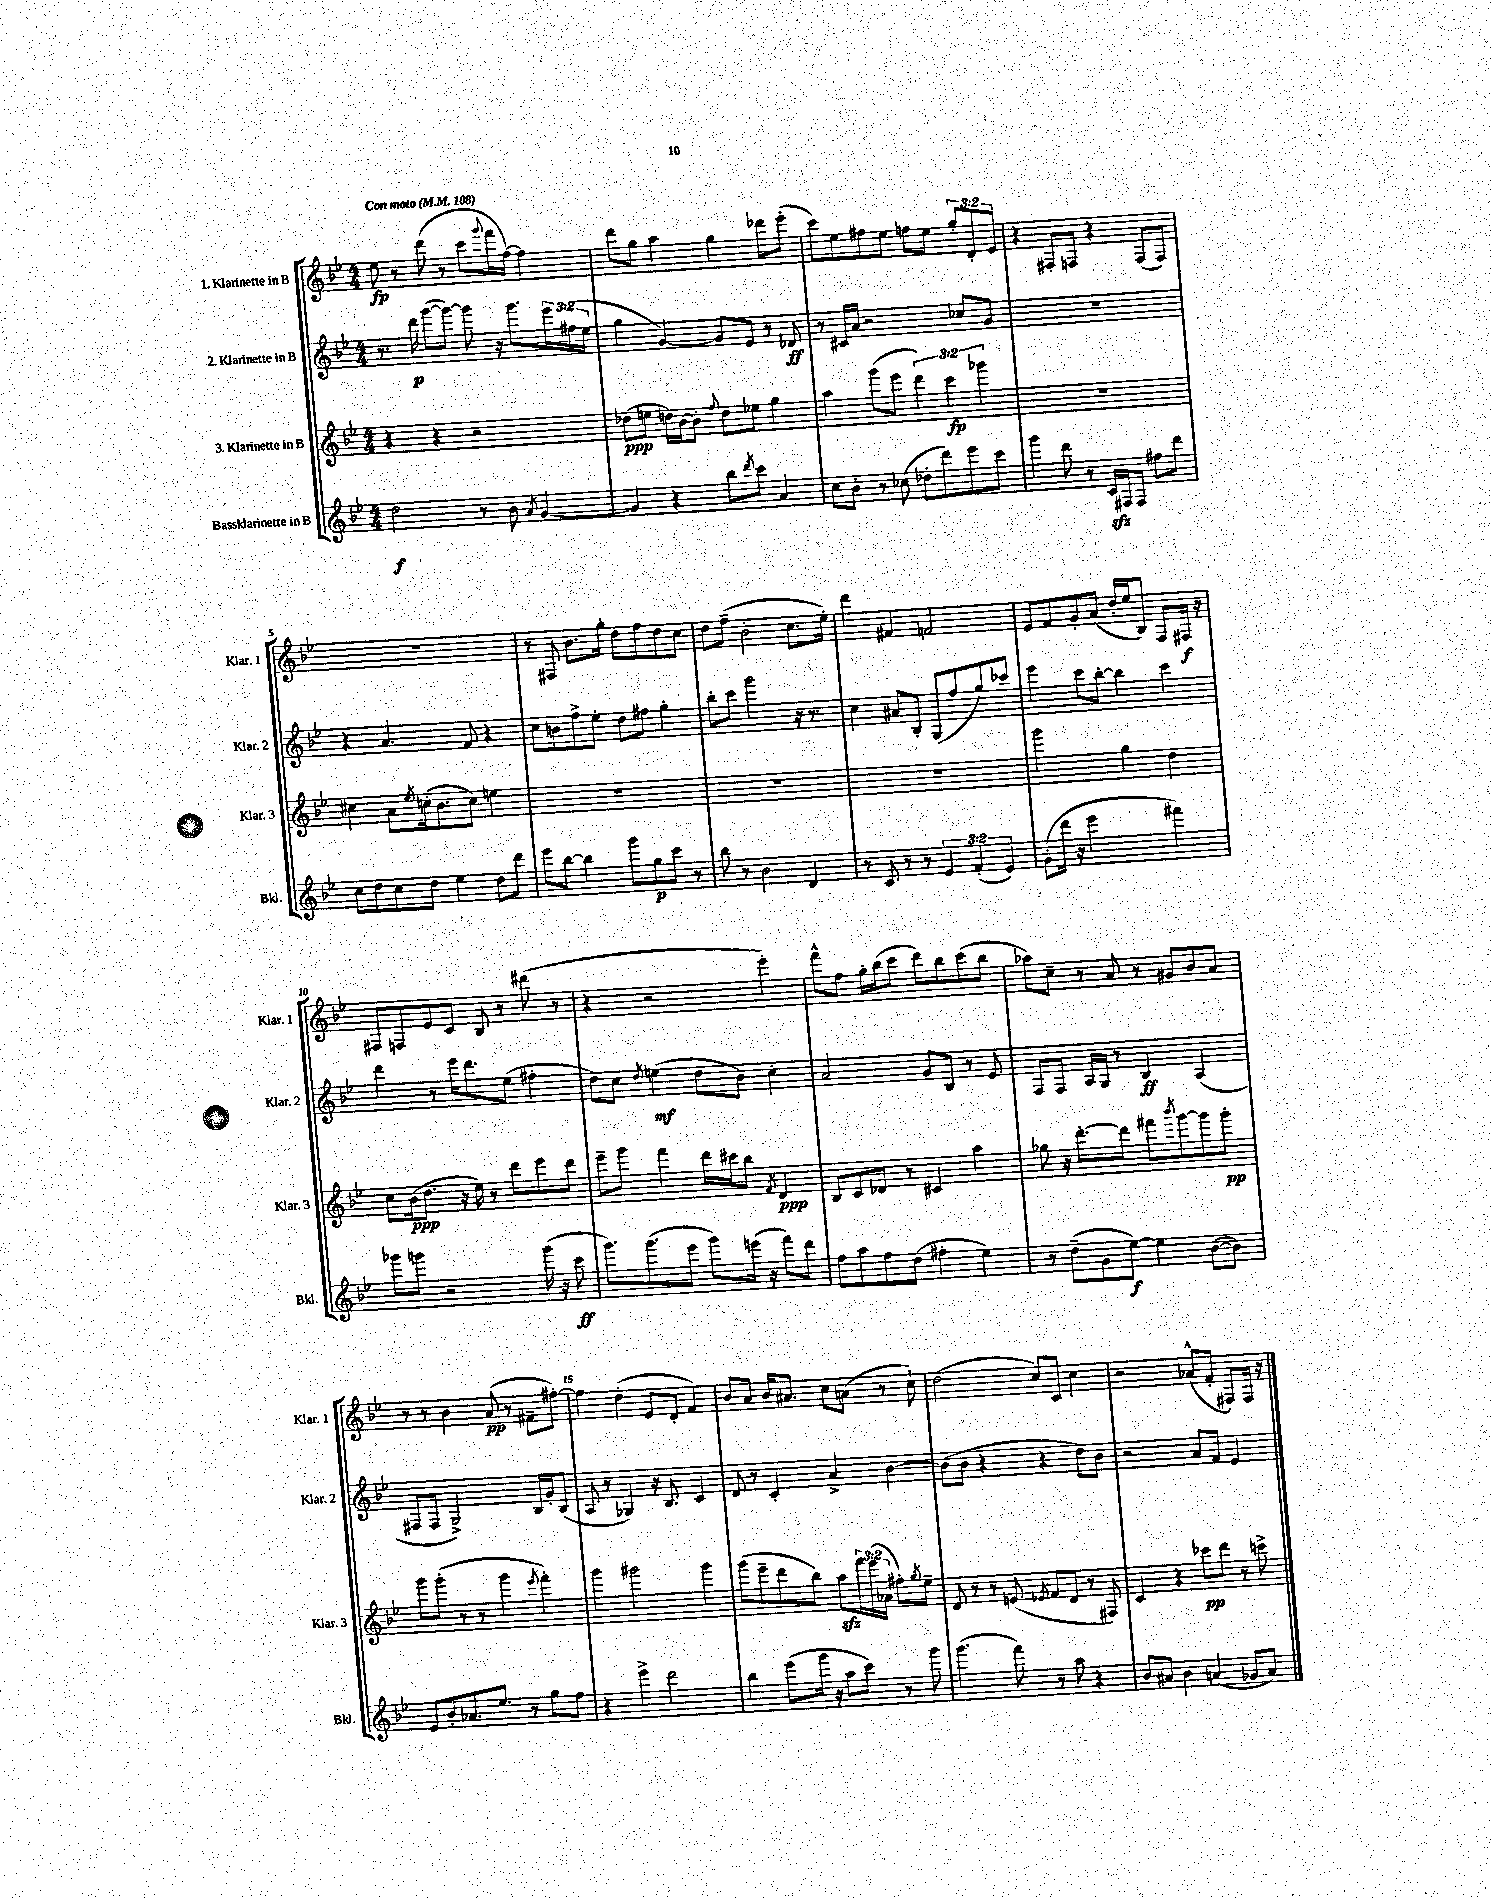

**kern	**dynam	**kern	**dynam	**kern	**dynam	**kern	**dynam
*part4	*part4	*part3	*part3	*part2	*part2	*part1	*part1
*staff4	*staff4	*staff3	*staff3	*staff2	*staff2	*staff1	*staff1
*I"Bassklarinette in B	*	*I"3. Klarinette in B	*	*I"2. Klarinette in B	*	*I"1. Klarinette in B	*
*I'Bkl.	*	*I'Klar. 3	*	*I'Klar. 2	*	*I'Klar. 1	*
*clefG2	*	*clefG2	*	*clefG2	*	*clefG2	*
*k[b-e-]	*	*k[b-e-]	*	*k[b-e-]	*	*k[b-e-]	*
*M4/4	*	*M4/4	*	*M4/4	*	*M4/4	*
*MM108	*	*MM108	*	*MM108	*	*MM108	*
=1	=1	=1	=1	=1	=1	=1	=1
!	!	!	!	!	!	!LO:TX:a:B:t=Con moto	!
2dd\	f	4r	.	8.r	.	8ee-\	fp
.	.	.	.	.	.	8r	.
.	.	.	.	16ddd\	p	.	.
.	.	4r	.	([8ggg\L	.	(8ddd\	.
.	.	.	.	8ggg\J_)	.	8r	.
8r	.	2r	.	8ggg\]	.	8ccc\L	.
.	.	.	.	.	.	8qqggg/	.
8b-\	.	.	.	16r	.	16fff\L	.
.	.	.	.	8.ggg\L	.	[16ff\JJ)	.
8qa/	.	.	.	.	.	.	.
[4g/	.	.	.	.	.	4ff\]	.
.	.	.	.	24eee-\L	.	.	.
.	.	.	.	(24ff#X\	.	.	.
.	.	.	.	24ee-\JJ	.	.	.
=2	=2	=2	=2	=2	=2	=2	=2
4g/]	.	(8dd-X\L	ppp	4gg\	.	8ddd\L	.
.	.	8een\J	.	.	.	8gg\J	.
4r	.	16ddn\LL)	.	[4g/)	.	4aa\	.
.	.	[16b-\J	.	.	.	.	.
.	.	8b-'\J]	.	.	.	.	.
.	.	8qqff/	.	.	.	.	.
8bb-\L	.	8dd\L	.	8g/L]	.	4gg\	.
8qddd/	.	.	.	.	.	.	.
8ccc\J	.	8ee-X\J	.	8e-/J	.	.	.
4a/	.	4gg\	.	8r	.	8ddd-X\L	.
.	.	.	.	8d-X/	ff	(8eee-'\J	.
=3	=3	=3	=3	=3	=3	=3	=3
8cc\L	.	4aa\	.	8r	.	8ccc\L)	.
8b-'\J	.	.	.	16c#X/LL	.	8ee-\	.
.	.	.	.	16a/JJ	.	.	.
8r	.	(8ggg\L	.	2r	.	8ff#X\	.
(8cc-X\	.	8eee-\J	.	.	.	8ee-\J	.
8dd-X'\L	.	6ddd\)	.	.	.	8ffn\L	.
8ddd\)	.	.	.	.	.	8ee-\J	.
.	.	6ccc\	fp	.	.	.	.
8eee-\	.	.	.	8cc-X/L	.	12gg'/L	.
.	.	6ggg-X\	.	.	.	12d'/	.
8ccc\J	.	.	.	8g/J	.	.	.
.	.	.	.	.	.	12e-/J	.
=4	=4	=4	=4	=4	=4	=4	=4
4ggg\	.	1r	.	1r	.	4r	.
8ddd\	.	.	.	.	.	8F#X'/L	.
8r	.	.	.	.	.	8Fn/J	.
16czz/LL	.	.	.	.	.	4r	.
16F#X/J	.	.	.	.	.	.	.
8F#/J	.	.	.	.	.	.	.
8ff#X\L	.	.	.	.	.	(8F/L	.
8ddd\J	.	.	.	.	.	8F/J)	.
!!LO:LB:g=z
=5	=5	=5	=5	=5	=5	=5	=5
8cc\L	.	4cc#X\	.	4r	.	1r	.
8dd\	.	.	.	.	.	.	.
8cc\	.	8a\L	.	4.a/	.	.	.
.	.	8qee-/	.	.	.	.	.
8dd\J	.	(16ccn'\k	.	.	.	.	.
.	.	8.b-\	.	.	.	.	.
4ee-\	.	.	.	.	.	.	.
.	.	8cc\J)	.	8f/	.	.	.
8dd\L	.	4een\	.	4r	.	.	.
8ddd\J	.	.	.	.	.	.	.
=6	=6	=6	=6	=6	=6	=6	=6
8eee-\L	.	1r	.	8cc\L	.	8r	.
[8bb-\J	.	.	.	8bn\	.	8F#X/	.
4bb-\]	.	.	.	8ff^\	.	8.b-\L	.
.	.	.	.	8ee-'\J	.	.	.
.	.	.	.	.	.	16gg'\Jk	.
8ggg\L	.	.	.	8dd\L	.	8dd\L	.
8gg\	p	.	.	8ff#X\J	.	8ff\	.
8ccc\J	.	.	.	4gg'\	.	8dd\	.
8r	.	.	.	.	.	8cc\J	.
=7	=7	=7	=7	=7	=7	=7	=7
8bb-\	.	1r	.	8bb-'\L	.	8dd\L	.
8r	.	.	.	8ccc\J	.	(8ff~\J	.
2b-\	.	.	.	2ggg\	.	2b-'\	.
4d/	.	.	.	16r	.	8.cc\L	.
.	.	.	.	8.r	.	.	.
.	.	.	.	.	.	16ee-'\Jk)	.
=8	=8	=8	=8	=8	=8	=8	=8
8r	.	1r	.	4cc\	.	4ddd\	.
8c/	.	.	.	.	.	.	.
8r	.	.	.	8a#X/L	.	4f#X/	.
8r	.	.	.	8B-'/J	.	.	.
6e-/	.	.	.	(8G/L	.	2fn/	.
.	.	.	.	8ff/	.	.	.
(6f'/	.	.	.	.	.	.	.
.	.	.	.	8gg/)	.	.	.
6e-/)	.	.	.	.	.	.	.
.	.	.	.	8ccc-X/J	.	.	.
=9	=9	=9	=9	=9	=9	=9	=9
(8g'\L	.	2ggg\	.	4eee-\	.	8e-/L	.
16ddd\Jk	.	.	.	.	.	8f/	.
16r	.	.	.	.	.	.	.
2eee-\	.	.	.	8ccc\L	.	8g'/	.
.	.	.	.	[8bb-'\J	.	(8a/J	.
.	.	4gg\	.	4bb-\]	.	16dd'/LL	.
.	.	.	.	.	.	16ee-/J	.
.	.	.	.	.	.	8B-/J)	.
4fff#X\)	.	4dd\	.	4ccc\	.	8F/L	.
.	.	.	.	.	.	16F#X/Jk	f
.	.	.	.	.	.	16r	.
!!LO:LB:g=z
=10	=10	=10	=10	=10	=10	=10	=10
8ggg-X\L	.	8cc\L	.	4ddd\	.	8F#X/L	.
8gggn\J	.	(16b-\k	ppp	.	.	8Fn/	.
.	.	8.dd\J	.	.	.	.	.
2r	.	.	.	8r	.	8e-/	.
.	.	16r	.	16eee-\KL	.	8c/J	.
.	.	16ee-\)	.	8.ddd\	.	.	.
.	.	8r	.	.	.	8B-/	.
.	.	8ddd\L	.	(8ee-\J	.	8r	.
(16ggg\	.	8eee-\	.	4ff#X'\	.	(8ddd#X\	.
16r	.	.	.	.	.	.	.
8ccc\	ff	8ddd\J	.	.	.	8r	.
=11	=11	=11	=11	=11	=11	=11	=11
8.ggg\L)	.	8eee-~\L	.	8dd\L)	.	4r	.
.	.	8ggg\J	.	8cc\J	.	.	.
(8.ggg\	.	.	.	.	.	.	.
.	.	.	.	8qdd/	.	.	.
.	.	4fff\	.	(4een\	mf	2r	.
8eee-\J	.	.	.	.	.	.	.
8ggg\L)	.	16ddd\LL	.	8dd\L	.	.	.
.	.	16ccc#X\J	.	.	.	.	.
(16eeen\Jk	.	8bb-\J	.	8b-\J)	.	.	.
16r	.	.	.	.	.	.	.
.	.	8qf/	.	.	.	.	.
8fff\L)	.	4d/	ppp	4cc'\	.	4eee-'\)	.
8ddd\J	.	.	.	.	.	.	.
=12	=12	=12	=12	=12	=12	=12	=12
8ff\L	.	8B-/L	.	2a/	.	8fff^^\L	.
8aa\	.	8c/	.	.	.	8ff\J	.
8ff\	.	8d-X/J	.	.	.	16gg'\LL	.
.	.	.	.	.	.	(16bb-\J	.
(8dd\J	.	8r	.	.	.	8ccc\J	.
4ff#X'\	.	4c#X/	.	8g/L	.	8ddd\L)	.
.	.	.	.	8B-/J	.	8bb-\	.
4ee-\)	.	4aa\	.	8r	.	(8ccc\	.
.	.	.	.	8e-/	.	8bb-\J	.
=13	=13	=13	=13	=13	=13	=13	=13
8r	.	8gg-X\	.	8F/L	.	8aa-X\L)	.
(8dd~\L	.	16r	.	8F/J	.	8cc~\J	.
.	.	[8.ddd'\L	.	.	.	.	.
8g\	.	.	.	16A/LL	.	8r	.
.	.	.	.	16G/JJ	.	.	.
[8ee-\J)	f	8ddd\J]	.	8r	.	8a/	.
4ee-\]	.	8fff#X\L	.	4B-/	ff	8r	.
.	.	8qbbb-/	.	.	.	.	.
.	.	[8ggg\	.	.	.	8g#X/L	.
([8b-\L	.	8ggg\]	.	(4A/	.	8b-/	.
8b-\J])	.	8ggg'\J	pp	.	.	8a/J	.
!!LO:LB:g=z
=14	=14	=14	=14	=14	=14	=14	=14
8e-/L	.	8ggg\L	.	8F#X/L	.	8r	.
8b-'/	.	(8ggg'\J	.	8F#/J	.	8r	.
8.a-X/	.	8r	.	2G^/)	.	4b-\	.
.	.	8r	.	.	.	.	.
8.ee-/J	.	.	.	.	.	.	.
.	.	4ggg\	.	.	.	(8a/	pp
8r	.	.	.	.	.	8r	.
.	.	8qeee-/	.	.	.	.	.
8gg\L	.	4fff'\)	.	16B-/LL	.	8f#X~\L	.
.	.	.	.	16g'/J	.	.	.
8ff\J	.	.	.	(8B-/J	.	[8ff#X'\J)	.
=15	=15	=15	=15	=15	=15	=15	=15
4r	.	4ggg\	.	8A/	.	4ff#\]	.
.	.	.	.	8r	.	.	.
4eee-^\	.	2ggg#X\	.	4G-X/)	.	(4dd'\	.
2ddd\	.	.	.	16r	.	8e-/L	.
.	.	.	.	8.B-/	.	.	.
.	.	.	.	.	.	8d'/J	.
.	.	4ggg#\	.	4c/	.	4f/)	.
=16	=16	=16	=16	=16	=16	=16	=16
4bb-\	.	(8ggg\L	.	8d/	.	8b-/L	.
.	.	8eee-~\	.	8r	.	8a/J	.
(8eee-\L	.	8ddd\	.	4c'/	.	16b-/KL	.
.	.	.	.	.	.	8.a#X/J	.
16ggg\Jk	.	8bb-\J)	.	.	.	.	.
16r	.	.	.	.	.	.	.
8aa\L	.	8aazz\L	.	4a^/	.	8cc\L	.
8ccc\J)	.	24fff\L	.	.	.	(8an\J	.
.	.	(24eee-\	.	.	.	.	.
.	.	24a-X\JJ	.	.	.	.	.
8r	.	8ff#X'\L)	.	[4b-\	.	8r	.
.	.	8qgg/	.	.	.	.	.
8ggg\	.	8ee-~\J	.	.	.	8cc`\)	.
=17	=17	=17	=17	=17	=17	=17	=17
(4.ggg\	.	8d/	.	(8b-\L]	.	(2dd\	.
.	.	8r	.	8b-\J	.	.	.
.	.	8r	.	4r	.	.	.
8fff\)	.	(8en/	.	.	.	.	.
.	.	8qe-X/	.	.	.	.	.
8r	.	8f/L	.	4r	.	8cc/L)	.
8aa\	.	8d/J	.	.	.	8c/J	.
4r	.	8r	.	8dd\L)	.	4cc\	.
.	.	8F#X/)	.	8b-\J	.	.	.
=18	=18	=18	=18	=18	=18	=18	=18
8b-/L	.	4c/	.	2r	.	2r	.
8a#X/J	.	.	.	.	.	.	.
4b-\	.	4r	.	.	.	.	.
(4an/	.	8ccc-X\L	pp	8a/L	.	(8a-X^^/L	.
.	.	8ddd\J	.	8f/J	.	8f'/J	.
8g-X/L	.	8r	.	4e-/	.	8F#X/L)	.
8a/J)	.	8cccn^\	.	.	.	16F#/Jk	.
.	.	.	.	.	.	16r	.
==	==	==	==	==	==	==	==
*-	*-	*-	*-	*-	*-	*-	*-
